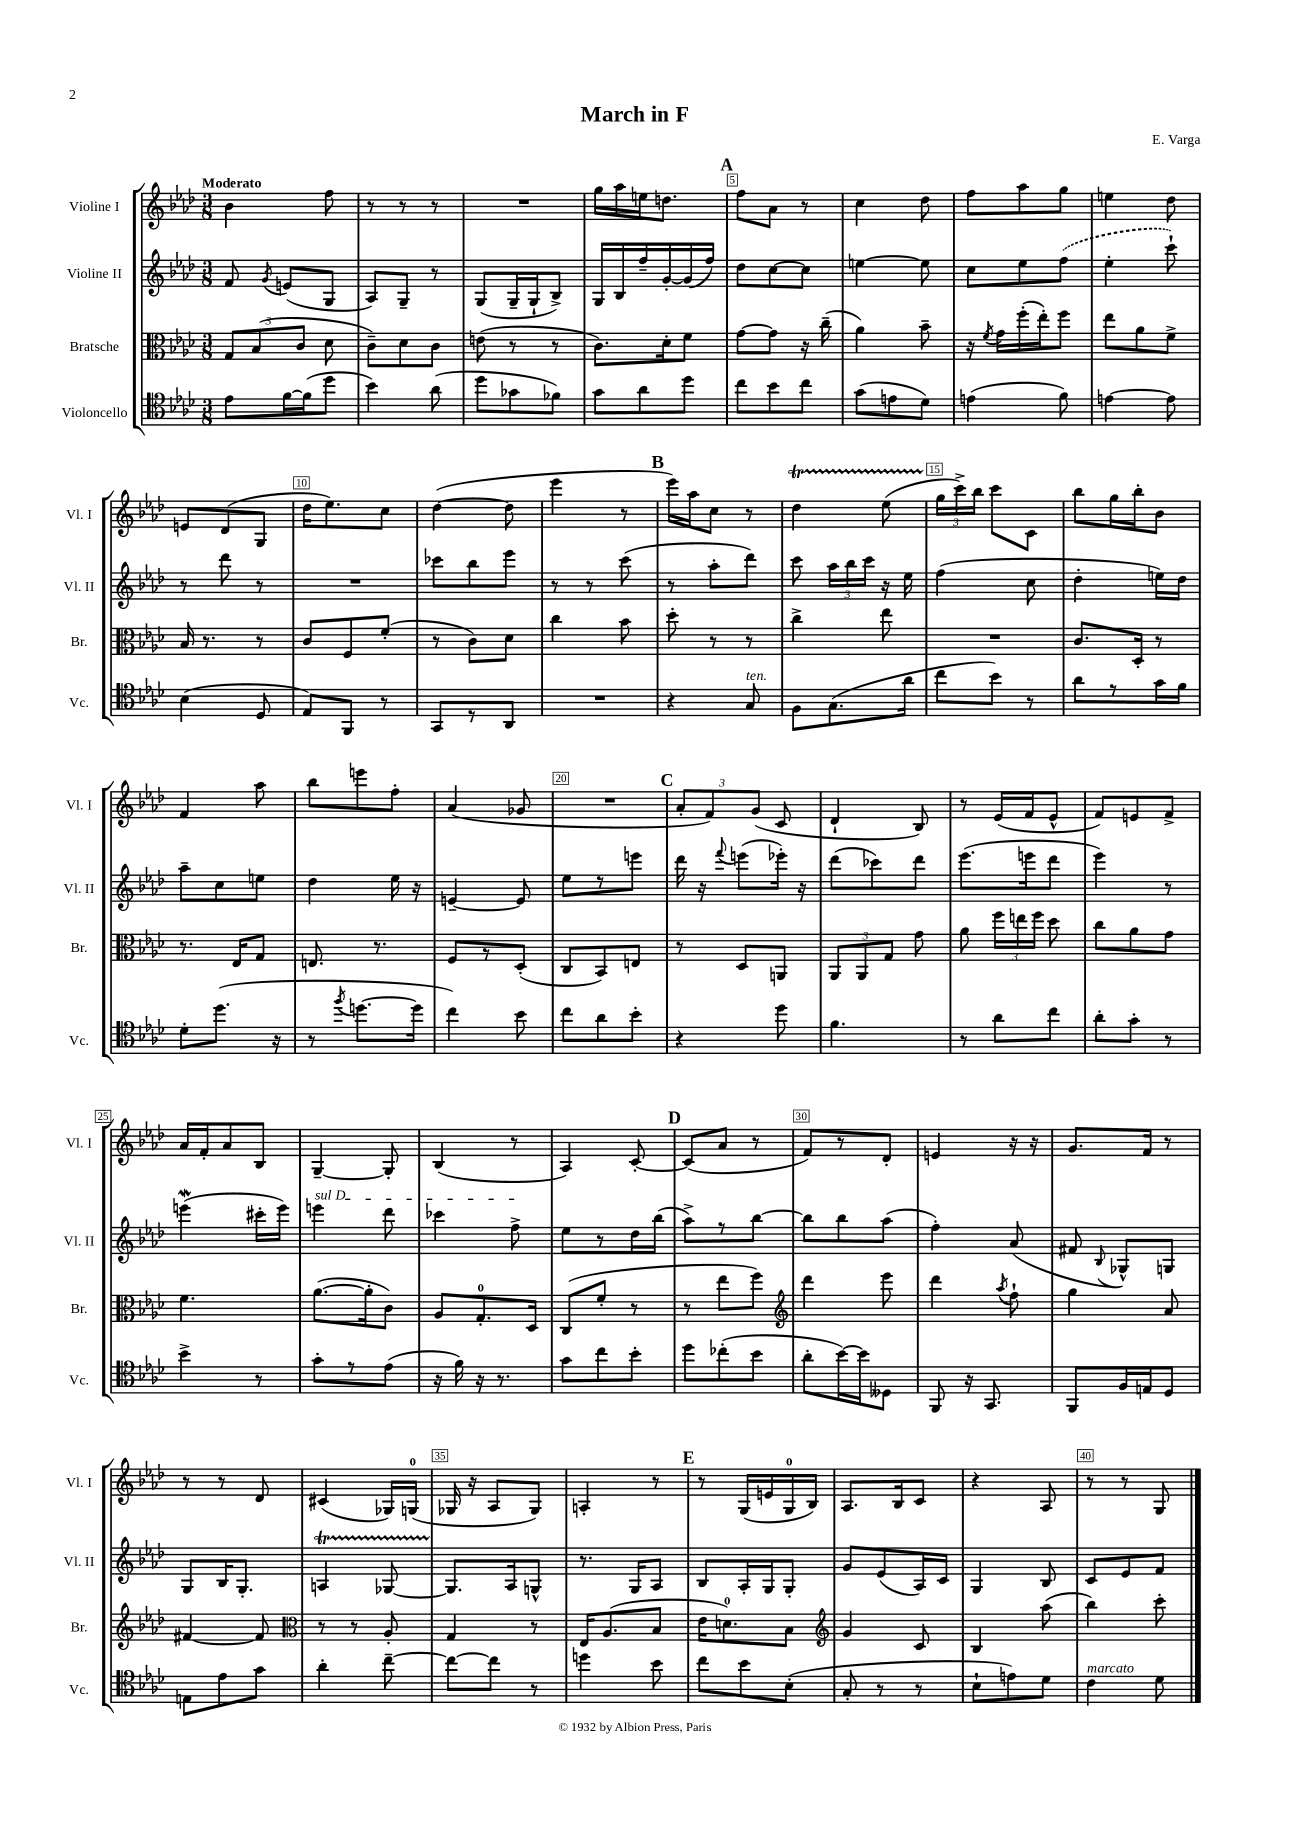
\header { title = "March in F" composer = "E. Varga" }
<<
\new StaffGroup <<
\new Staff = "s0" \with { instrumentName = "Violine I" shortInstrumentName = "Vl. I" } {
    \clef treble \key aes \major \numericTimeSignature \time 3/8 \tempo "Moderato"
    \autoBeamOff bes'4 f''8 |
    r8 r8 r8 |
    R4. |
    g''16[ aes''16 e''16 d''8.] |
    \mark \markup { \bold "A" } f''8[ aes'8] r8 |
    c''4 des''8 |
    f''8[ aes''8 g''8] |
    e''4 des''8 |
    e'8[ des'8( g8] |
    des''16[ ees''8.) c''8] |
    des''4~( des''8 |
    ees'''4 r8 |
    \mark \markup { \bold "B" } ees'''16[) aes''16 c''8] r8 |
    des''4\startTrillSpan ees''8( |
    \tuplet 3/2 { g''16[\stopTrillSpan c'''16->) bes''16] } c'''8[ c'8] |
    bes''8[ g''16 bes''16-. bes'8] |
    f'4 aes''8 |
    bes''8[ e'''8 f''8]-. |
    aes'4( ges'8 |
    R4. |
    \mark \markup { \bold "C" } \tuplet 3/2 { aes'8[-. f'8) g'8]( } c'8 |
    des'4-! bes8) |
    r8 ees'16[( f'16 ees'8]-^ |
    f'8[) e'8 f'8]-> |
    aes'16[ f'16-. aes'8 bes8] |
    g4~-- g8-. |
    bes4( r8 |
    aes4) c'8~-. |
    \mark \markup { \bold "D" } c'8[( aes'8] r8 |
    f'8[) r8 des'8]-. |
    e'4 r16 r16 |
    g'8.[ f'16] r8 |
    r8 r8 des'8 |
    cis'4( ges16[) g16]-0( |
    ges16 r16 aes8[ ges8]) |
    a4-. r8 |
    \mark \markup { \bold "E" } r8 g16[( e'16 g16-0 bes16]) |
    aes8.[ bes16 c'8] |
    r4 aes8 |
    r8 r8 g8 \bar "|." |
}
\new Staff = "s1" \with { instrumentName = "Violine II" shortInstrumentName = "Vl. II" } {
    \clef treble \key aes \major \numericTimeSignature \time 3/8
    \autoBeamOff f'8 \acciaccatura { g'8 } e'8[( g8] |
    aes8[) g8]-- r8 |
    g8[( g16-- g16-! bes8]->) |
    g16[ bes16 f''16-- g'16~-. g'16( f''16]) |
    \mark \markup { \bold "A" } des''8[ c''8~ c''8] |
    e''4~ e''8 |
    c''8[ ees''8 \once \slurDashed f''8]( |
    ees''4-. c'''8-!) |
    r8 des'''8 r8 |
    R4. |
    ces'''8[ bes''8 ees'''8] |
    r8 r8 c'''8( |
    \mark \markup { \bold "B" } r8 aes''8[-. des'''8]) |
    c'''8 \tuplet 3/2 { aes''16[ bes''16 c'''16] } r16 ees''16 |
    f''4( c''8 |
    des''4-. e''16[) des''16] |
    aes''8[-- c''8 e''8] |
    des''4 ees''16 r16 |
    e'4~-- e'8 |
    ees''8[ r8 e'''8] |
    \mark \markup { \bold "C" } des'''16 r16 \appoggiatura { f'''8 } e'''8[( ees'''16]-.) r16 |
    des'''8[( ces'''8) des'''8] |
    ees'''8.[( e'''16 des'''8] |
    ees'''4) r8 |
    e'''4\mordent( cis'''16[-. e'''16]) |
    \once \override TextSpanner.bound-details.left.text = \markup { \italic "sul D" } e'''4\startTextSpan des'''8 |
    ces'''4 f''8->\stopTextSpan |
    ees''8[ r8 des''16 bes''16]( |
    \mark \markup { \bold "D" } aes''8[->) r8 bes''8]~ |
    bes''8[ bes''8 aes''8]( |
    f''4-.) aes'8( |
    fis'8 \appoggiatura { bes8 } ges8[-^) g8] |
    g8[ bes16 g8.]-. |
    a4\startTrillSpan ges8~ |
    ges8.[\stopTrillSpan aes16 g8]-^ |
    r8. g16[ aes8] |
    \mark \markup { \bold "E" } bes8[ aes16-. g16 g8]-. |
    g'8[ ees'8( aes16) c'16] |
    g4 bes8 |
    c'8[ ees'8 f'8] \bar "|." |
}
\new Staff = "s2" \with { instrumentName = "Bratsche" shortInstrumentName = "Br." } {
    \clef alto \key aes \major \numericTimeSignature \time 3/8
    \autoBeamOff \tuplet 3/2 { g8[ bes8( c'8] } des'8 |
    c'8[--) des'8 c'8] |
    e'8( r8 r8 |
    c'8.[) des'16-. f'8] |
    \mark \markup { \bold "A" } g'8[~ g'8] r16 c''16--( |
    aes'4) bes'8-- |
    r16 \acciaccatura { f'8 } g'16[ f''16-.( ees''16-.) f''8] |
    ees''8[ aes'8 f'8]-> |
    bes16 r8. r8 |
    c'8[ f8 f'8]-.( |
    r8 c'8[) des'8] |
    c''4 bes'8 |
    \mark \markup { \bold "B" } des''8-. r8 r8 |
    c''4-> ees''8 |
    R4. |
    c'8.[ des16]-. r8 |
    r8. ees16[ g8] |
    e8. r8. |
    f8[ r8 des8]-.( |
    c8[ bes,8) e8] |
    \mark \markup { \bold "C" } r8 des8[ a,8] |
    \tuplet 3/2 { aes,8[ aes,8 g8] } g'8 |
    aes'8 \tuplet 3/2 { f''16[ e''16 f''16] } des''8 |
    c''8[ aes'8 g'8] |
    f'4. |
    aes'8.[~( aes'16-. c'8]) |
    aes8[ g8.-0-. des16] |
    c8[( f'8]-. r8 |
    \mark \markup { \bold "D" } r8 ees''8[ f''8]) |
    \clef treble des'''4 ees'''8 |
    des'''4 \acciaccatura { aes''8 } f''8-! |
    g''4 aes'8 |
    fis'4~ fis'8 |
    \clef alto r8 r8 aes8-. |
    g4 r8 |
    ees16[ aes8.( bes8] |
    \mark \markup { \bold "E" } ees'16[ d'8.-0) bes8] |
    \clef treble g'4 c'8 |
    bes4 aes''8( |
    bes''4) c'''8-. \bar "|." |
}
\new Staff = "s3" \with { instrumentName = "Violoncello" shortInstrumentName = "Vc." } {
    \clef tenor \key aes \major \numericTimeSignature \time 3/8
    \autoBeamOff ees'8[ f'16~ f'16( des''8] |
    bes'4) aes'8( |
    des''8[ ges'8 fes'8]) |
    g'8[ aes'8 des''8] |
    \mark \markup { \bold "A" } c''8[ bes'8 c''8] |
    g'8[( e'8 des'8]) |
    e'4( f'8) |
    e'4~ e'8 |
    bes4( des8 |
    ees8[) f,8] r8 |
    g,8[ r8 aes,8] |
    R4. |
    \mark \markup { \bold "B" } r4 g8^\markup { \italic "ten." } |
    f8[ g8.( aes'16] |
    c''8[ bes'8]) r8 |
    aes'8[ r8 g'16 f'16] |
    des'8[-. des''8.]( r16 |
    r8 \acciaccatura { f''8 } d''8.[~ d''16] |
    c''4) bes'8 |
    c''8[ aes'8 bes'8]-. |
    \mark \markup { \bold "C" } r4 des''8 |
    f'4. |
    r8 aes'8[ c''8] |
    aes'8[-. g'8]-. r8 |
    bes'4-> r8 |
    g'8[-. r8 ees'8]( |
    r16 f'16) r16 r8. |
    g'8[ c''8 bes'8]-. |
    \mark \markup { \bold "D" } des''8[ ces''8-.( bes'8] |
    aes'8[-. bes'16~) bes'16 deses8] |
    f,8 r16 g,8. |
    f,8[ f16 e16 des8] |
    e8[ ees'8 g'8] |
    aes'4-. c''8~-- |
    c''8[~ c''8] r8 |
    d''4 bes'8 |
    \mark \markup { \bold "E" } c''8[ bes'8 bes8]-.( |
    g8-. r8 r8 |
    bes8[-! e'8) des'8] |
    c'4^\markup { \italic "marcato" } des'8 \bar "|." |
}
>>
>>
\layout { \context { \Score \override BarNumber.break-visibility = ##(#f #t #t) barNumberVisibility = #(every-nth-bar-number-visible 5) \override BarNumber.stencil = #(make-stencil-boxer 0.1 0.3 ly:text-interface::print) } }
